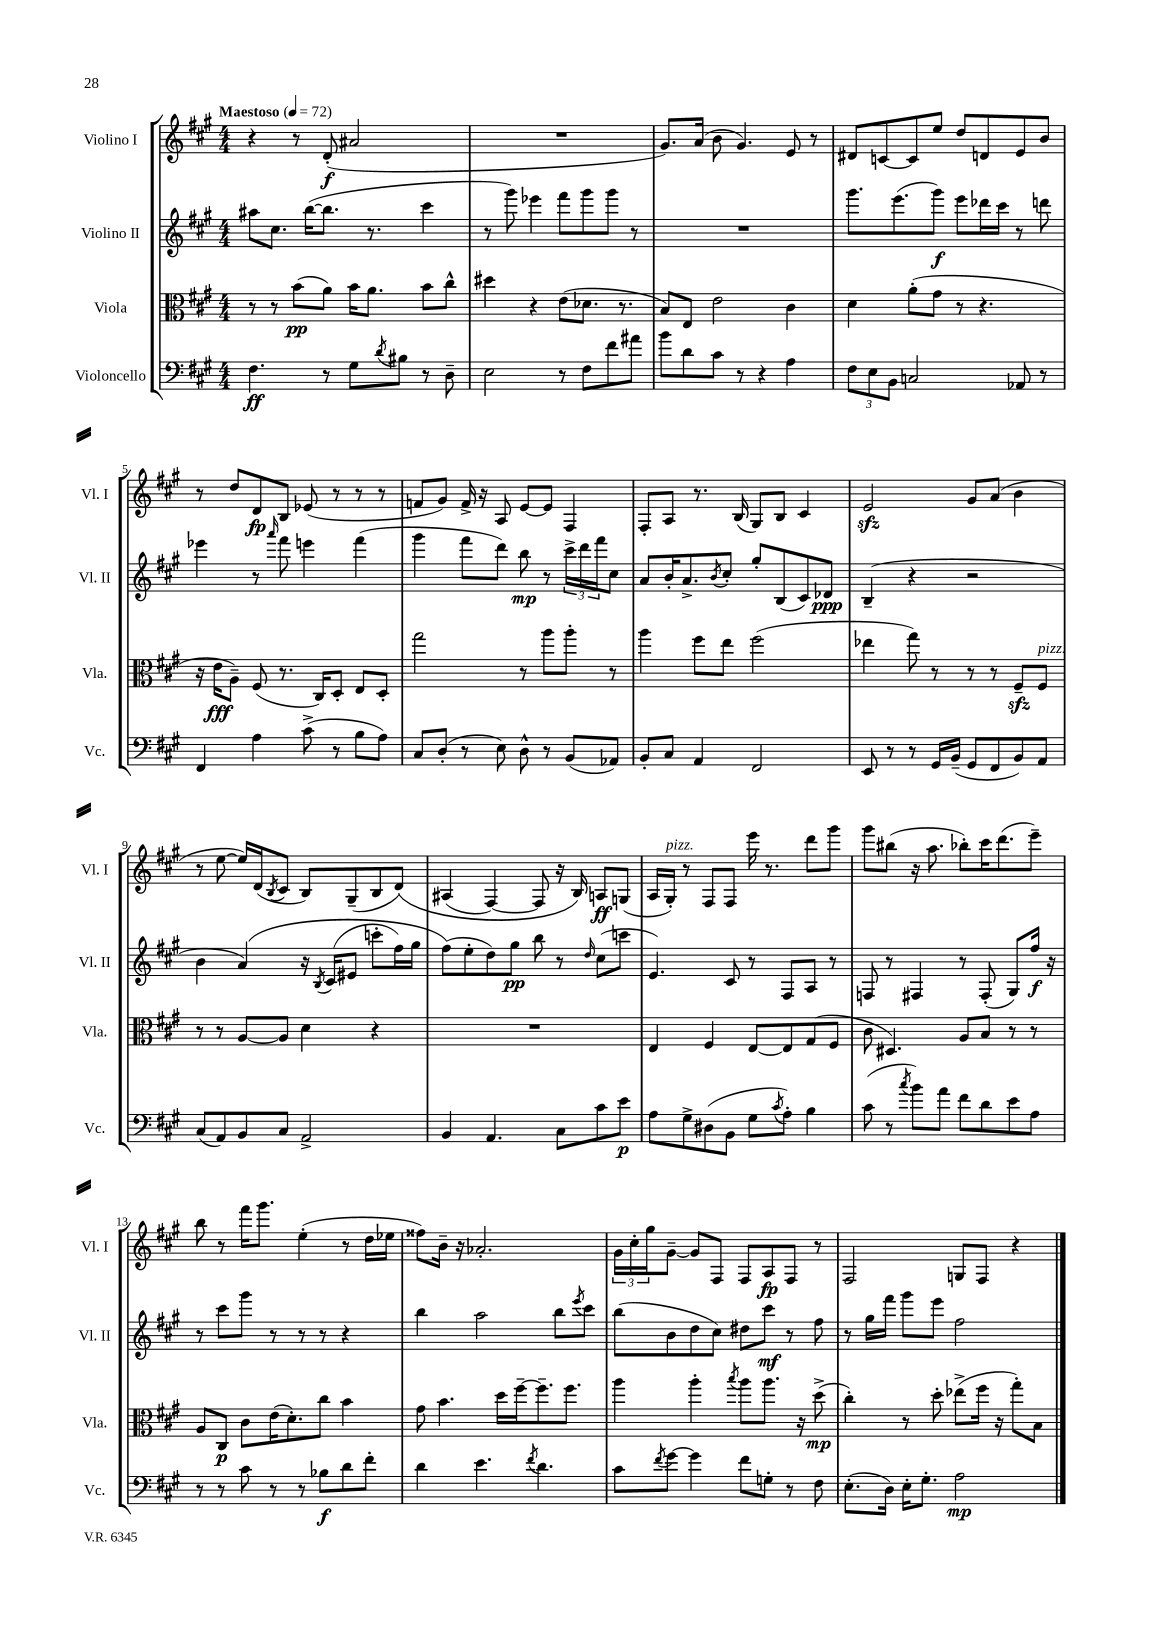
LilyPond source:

<<
\new StaffGroup <<
\new Staff = "s0" \with { instrumentName = "Violino I" shortInstrumentName = "Vl. I" } {
    \clef treble \key a \major \numericTimeSignature \time 4/4 \tempo "Maestoso" 4 = 72
    r4 r8 d'8-.\f( ais'2 |
    R1 |
    gis'8.) a'16( b'8 gis'4.) e'8 r8 |
    dis'8 c'8~ c'8 e''8 d''8 d'8 e'8 b'8 |
    r8 d''8 d'8\fp b8 ees'8( r8 r8 r8 |
    f'8 gis'8) f'16-> r16 a8 e'8~ e'8 fis4 |
    fis8-. a8 r8. b16( gis8) b8 cis'4 |
    e'2\sfz gis'8 a'8( b'4 |
    r8 e''8~ e''16) d'16( \acciaccatura { b8 } cis'8 b8) gis8--( b8 d'8)\( |
    ais4( fis4~) fis8 r16 b16\) a8\ff g8( |
    a16 gis16-.^\markup { \italic "pizz." }) r8 fis8 fis8 e'''16 r8. d'''8 gis'''8 |
    gis'''8 bis''8( r16 a''8. bes''8-.) cis'''16 d'''8.( e'''8--) |
    b''8 r8 fis'''16 gis'''8. e''4-.( r8 d''16 ees''16 |
    fisis''8) b'16-- r16 aes'2.-. |
    \tuplet 3/2 { gis'16 cis''16-. gis''16 } gis'8~-- gis'8 fis8 fis8 a8\fp fis8 r8 |
    fis2 g8 fis8 r4 \bar "|." |
}
\new Staff = "s1" \with { instrumentName = "Violino II" shortInstrumentName = "Vl. II" } {
    \clef treble \key a \major \numericTimeSignature \time 4/4
    ais''8 cis''8. b''16~( b''8. r8. cis'''4 |
    r8 gis'''8) ees'''4 fis'''8 gis'''8 gis'''8 r8 |
    R1 |
    gis'''8. e'''8.( gis'''8\f) e'''8 des'''16 cis'''16 r8 d'''8 |
    ees'''4 r8 \grace { a'''16 } fis'''8 e'''4 fis'''4( |
    gis'''4 fis'''8 d'''8) b''8\mp r8 \tuplet 3/2 { cis'''16-> d'''16 fis'''16 } cis''8 |
    a'8 b'16-. a'8.-> \acciaccatura { b'8 } cis''8-. gis''8-. b8( cis'8) des'8\ppp |
    b4--( r4 r2 |
    b'4 a'4)\( r16 \acciaccatura { b8 } cis'16( eis'8 c'''8-. fis''16) gis''16 |
    fis''8(\) e''8-. d''8) gis''8\pp b''8 r8 \grace { d''16 } cis''8( c'''8 |
    e'4.) cis'8 r8 fis8 a8 r8 |
    f8 r8 fis4 r8 fis8-.( gis8) fis''16\f r16 |
    r8 cis'''8 gis'''8 r8 r8 r8 r4 |
    b''4 a''2 b''8 \acciaccatura { e'''8 } cis'''8 |
    b''8( b'8 d''8 cis''8) dis''8 cis'''8\mf r8 fis''8 |
    r8 gis''16 fis'''16 gis'''8 e'''8 fis''2 \bar "|." |
}
\new Staff = "s2" \with { instrumentName = "Viola" shortInstrumentName = "Vla." } {
    \clef alto \key a \major \numericTimeSignature \time 4/4
    r8 r8 b'8\pp( a'8) b'16 a'8. b'8 cis''8-^ |
    dis''4 r4 e'8( des'8. r8. |
    b8) e8 e'2 cis'4 |
    d'4 a'8-.( gis'8 r8 r4. |
    r16 e'16\fff a8--) fis8( r8. cis16) d8-. e8 d8-. |
    gis''2 r8 a''8 a''8-. r8 |
    a''4 fis''8 e''8 fis''2( |
    ees''4 gis''8) r8 r8 r8 fis8--\sfz fis8^\markup { \italic "pizz." } |
    r8 r8 a8~ a8 d'4 r4 |
    R1 |
    e4 fis4 e8~ e8 gis8( fis8 |
    cis'8 dis4.) a8 b8 r8 r8 |
    a8 cis8\p cis'8 e'16( d'8.-.) cis''8 b'4 |
    gis'8 b'4. d''16 fis''16~-- fis''8.-- fis''8. |
    a''4 a''4-. \acciaccatura { b''8 } a''8 a''8. r16 d''8->\mp( |
    cis''4-.) r8 d''8-. ees''8->( fis''16 r16 gis''8-.) b8 \bar "|." |
}
\new Staff = "s3" \with { instrumentName = "Violoncello" shortInstrumentName = "Vc." } {
    \clef bass \key a \major \numericTimeSignature \time 4/4
    fis4.\ff r8 gis8 \acciaccatura { d'8 } bis8 r8 d8-- |
    e2 r8 fis8 fis'8 ais'8 |
    b'8 d'8 cis'8 r8 r4 a4 |
    \tuplet 3/2 { fis8 e8 b,8 } c2 aes,8 r8 |
    fis,4 a4 cis'8->( r8 b8 a8) |
    cis8 d8-.( r8 e8) d8-^ r8 b,8( aes,8) |
    b,8-. cis8 a,4 fis,2 |
    e,8 r8 r8 gis,16 b,16--( gis,8 fis,8 b,8) a,8 |
    cis8( a,8) b,8 cis8 a,2-> |
    b,4 a,4. cis8 cis'8 e'8\p |
    a8 gis8-> dis8( b,8 gis8 \acciaccatura { cis'8 } a8-.) b4 |
    cis'8( r8 \acciaccatura { cis''8 } b'8) a'8 fis'8 d'8 e'8 a8 |
    r8 r8 cis'8 r8 r8 bes8\f d'8 fis'8-. |
    d'4 e'4. \acciaccatura { fis'8 } d'4. |
    cis'8 \acciaccatura { fis'8 } gis'8~ gis'4 fis'8 g8-. r8 fis8 |
    e8.-.( d16) e16-. gis8.-. a2\mp \bar "|." |
}
>>
>>
